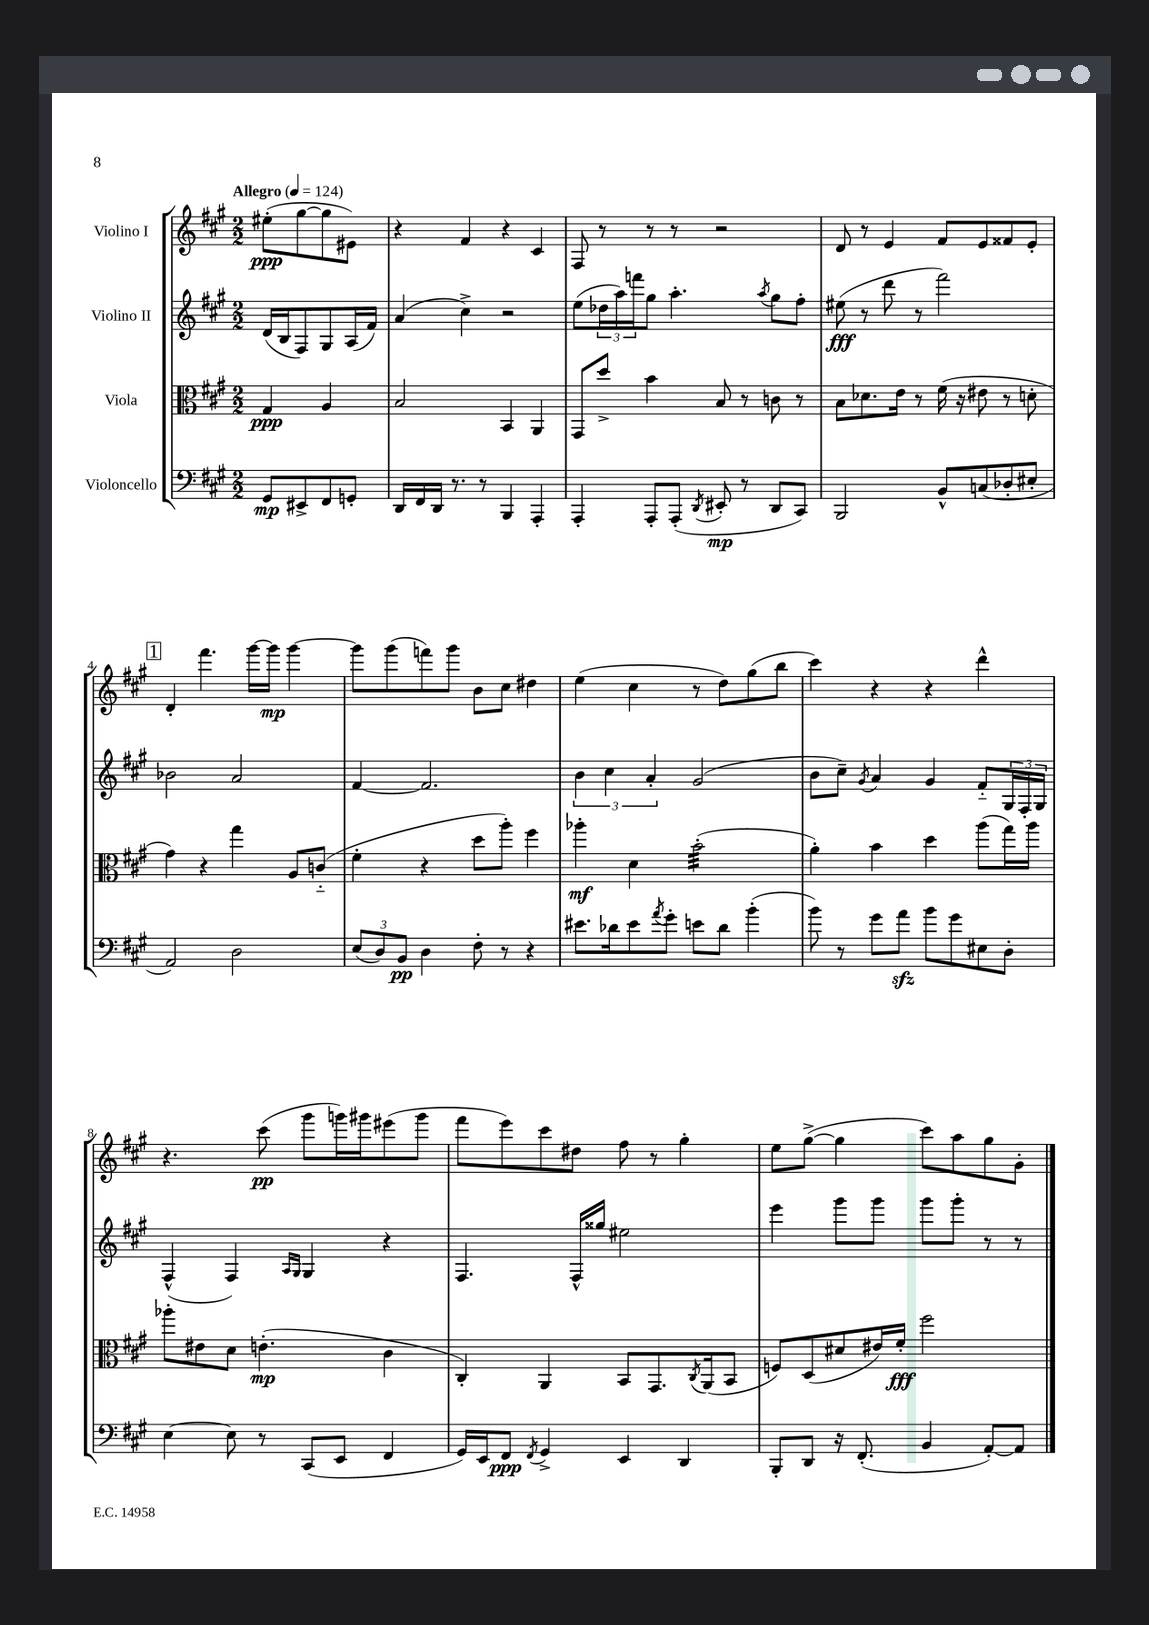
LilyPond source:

<<
\new StaffGroup <<
\new Staff = "s0" \with { instrumentName = "Violino I" } {
    \clef treble \key a \major \numericTimeSignature \time 2/2 \partial 2 \tempo "Allegro" 4 = 124
    eis''8-.\ppp( gis''8~ gis''8 eis'8) |
    r4 fis'4 r4 cis'4 |
    fis8 r8 r8 r8 r2 |
    d'8 r8 e'4 fis'8 e'8 fisis'8 e'8-. |
    \mark \markup { \box "1" } d'4-. fis'''4. gis'''16~ gis'''16\mp gis'''4~ |
    gis'''8 gis'''8( f'''8) gis'''8 b'8 cis''8 dis''4 |
    e''4( cis''4 r8 d''8) gis''8( b''8 |
    cis'''4) r4 r4 d'''4-^ |
    r4. cis'''8\pp( gis'''8 g'''16) gis'''16 eis'''8( gis'''8 |
    fis'''8 e'''8) cis'''8 dis''8 fis''8 r8 gis''4-. |
    e''8 gis''8~->( gis''4 cis'''8) a''8 gis''8 gis'8-. \bar "|." |
}
\new Staff = "s1" \with { instrumentName = "Violino II" } {
    \clef treble \key a \major \numericTimeSignature \time 2/2 \partial 2
    d'16( b16 fis8) gis8 a16( fis'16) |
    a'4( cis''4->) r2 |
    e''8( \tuplet 3/2 { des''16 a''16) f'''16 } gis''8 a''4.-. \acciaccatura { a''8 } gis''8 fis''8-. |
    eis''8\fff( r8 d'''8 r8 fis'''2) |
    \mark \markup { \box "1" } bes'2 a'2 |
    fis'4~ fis'2. |
    \tuplet 3/2 { b'4 cis''4 a'4-. } gis'2( |
    b'8 cis''8--) \acciaccatura { gis'8 } a'4 gis'4 fis'8-_ \tuplet 3/2 { gis16 fis16-. gis16 } |
    fis4-^( fis4) \grace { a16 gis16 } gis4 r4 |
    fis4. fis16-^ gisis''16 eis''2 |
    e'''4 gis'''8 gis'''8 gis'''8 gis'''8-. r8 r8 \bar "|." |
}
\new Staff = "s2" \with { instrumentName = "Viola" } {
    \clef alto \key a \major \numericTimeSignature \time 2/2 \partial 2
    gis4\ppp a4 |
    b2 b,4 a,4 |
    gis,8 d''8-> b'4 b8 r8 c'8 r8 |
    b8 des'8. e'16 r8 fis'16( r16 eis'8 r8 d'8-. |
    \mark \markup { \box "1" } gis'4) r4 gis''4 a8 c'8-_( |
    fis'4-. r4 d''8 a''8-.) fis''4 |
    aes''4-.\mf d'4 b'2:32-.( |
    a'4-.) b'4 d''4 a''8( gis''16) a''16 |
    aes''8-. eis'8 d'8 e'4.-.\mp( cis'4 |
    cis4-.) a,4 b,8 gis,8. \acciaccatura { cis8 } a,16( b,8 |
    f8) d8( dis'8 eis'16) fis'16-.\fff fis''2 \bar "|." |
}
\new Staff = "s3" \with { instrumentName = "Violoncello" } {
    \clef bass \key a \major \numericTimeSignature \time 2/2 \partial 2
    gis,8\mp eis,8-> fis,8 g,8-. |
    d,16 fis,16 d,16 r8. r8 b,,4 a,,4-. |
    a,,4-. a,,8-. a,,8-.( \acciaccatura { d,8 } eis,8-.\mp r8 d,8 cis,8) |
    b,,2 b,8-^ c8( des8-. eis8-. |
    \mark \markup { \box "1" } a,2) d2 |
    \tuplet 3/2 { e8( d8) b,8\pp } d4 fis8-. r8 r4 |
    eis'8. des'16 eis'8 \acciaccatura { a'8 } gis'8-. e'8 des'8 b'4-.( |
    b'8) r8 gis'8 a'8\sfz b'8 gis'8 eis8 d8-. |
    e4~ e8 r8 cis,8( e,8 fis,4 |
    gis,16) e,16 fis,8\ppp \acciaccatura { fis,8 } gis,4-> e,4 d,4 |
    b,,8-. d,8 r16 fis,8.-.( b,4 a,8~-.) a,8 \bar "|." |
}
>>
>>
